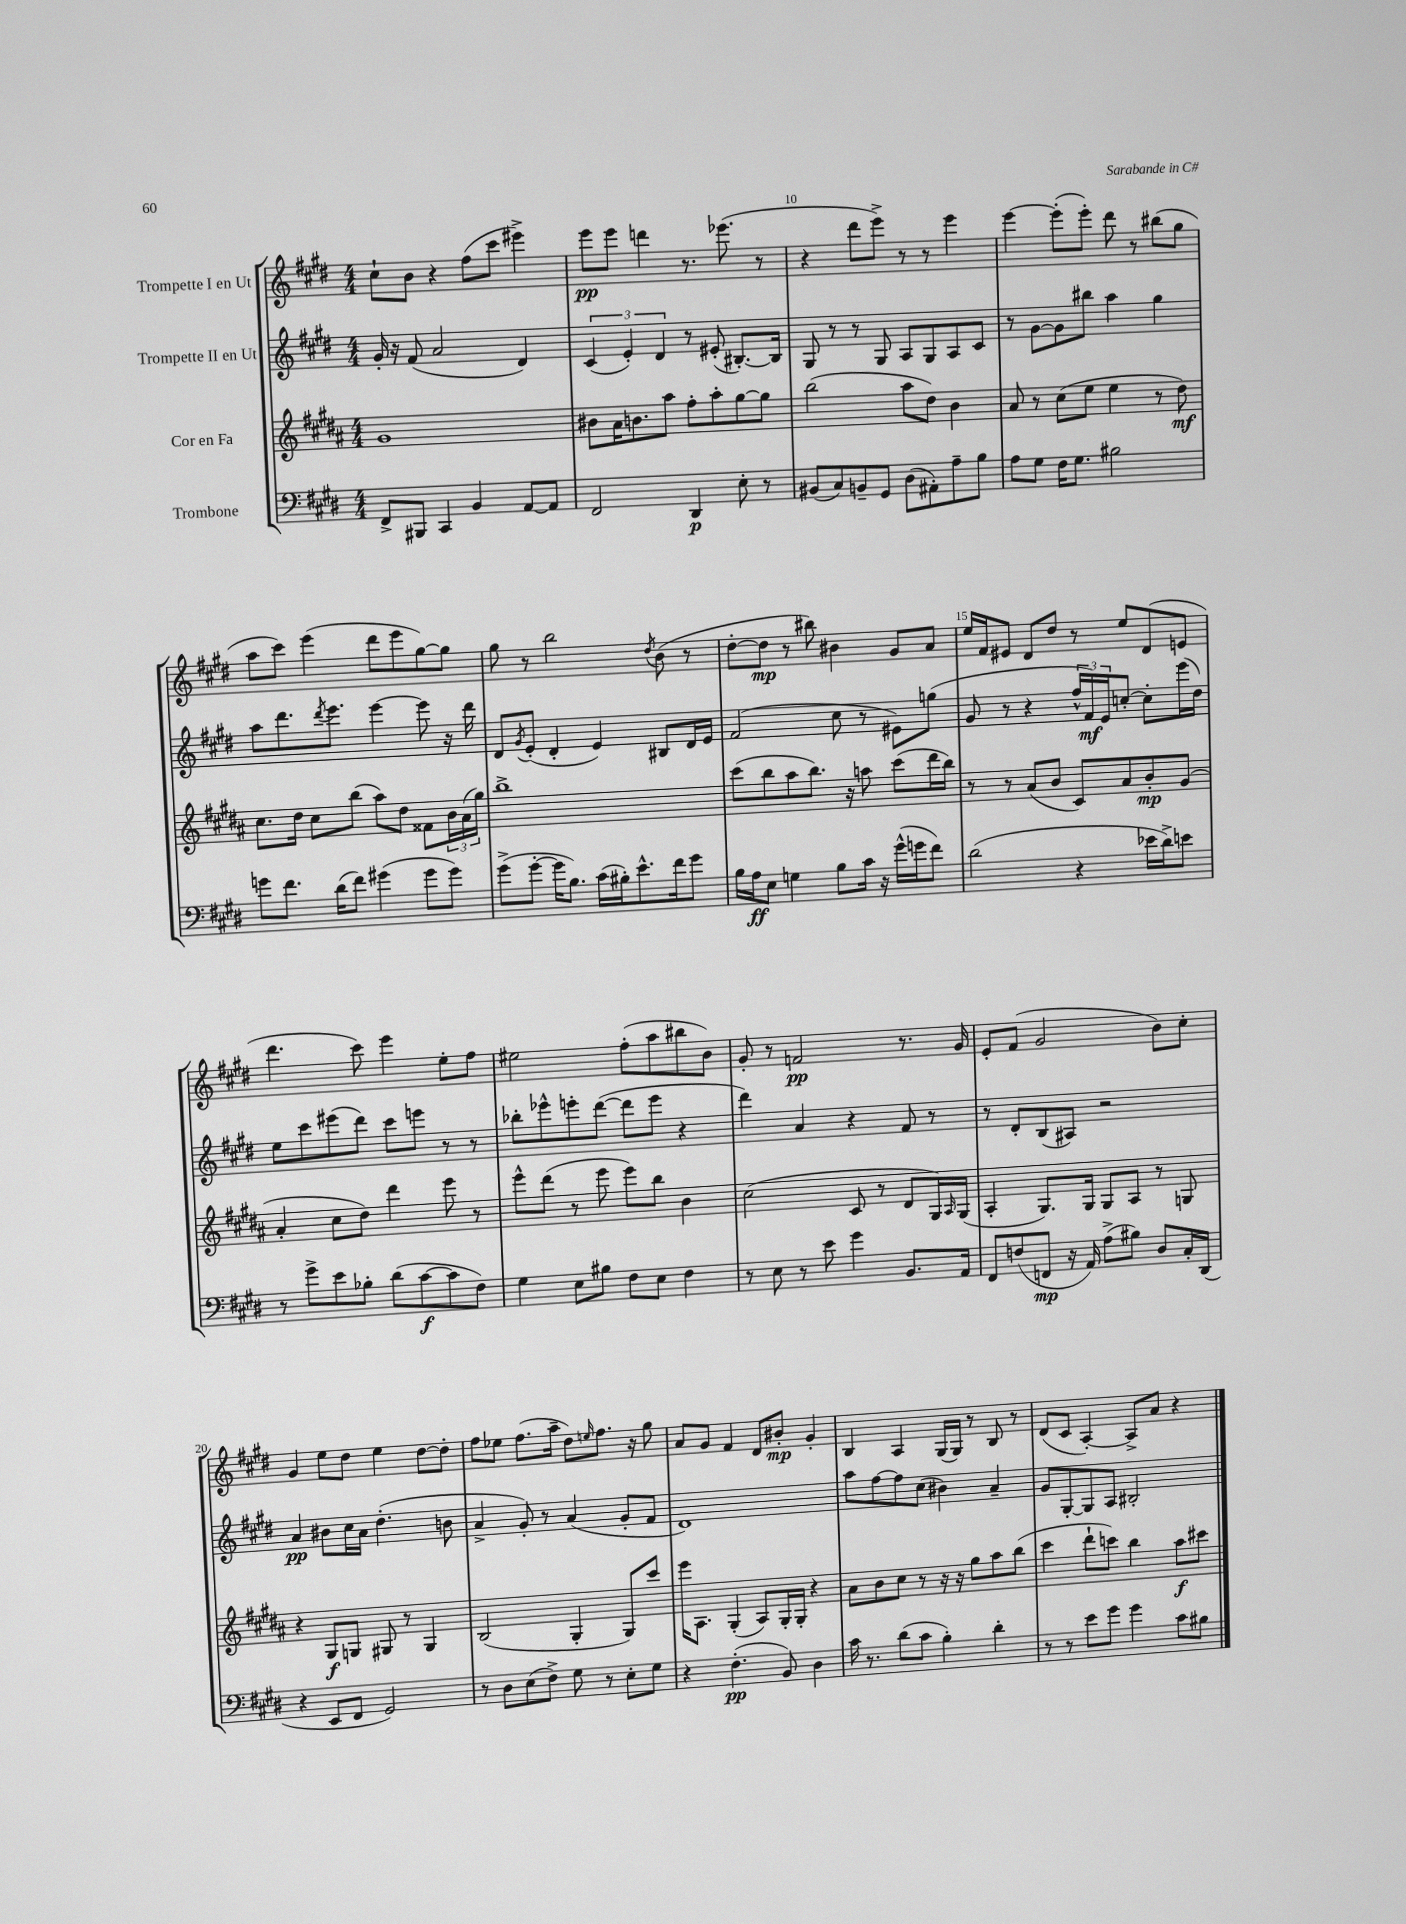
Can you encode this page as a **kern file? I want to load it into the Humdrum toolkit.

**kern	**dynam	**kern	**dynam	**kern	**dynam	**kern	**dynam
*part4	*part4	*part3	*part3	*part2	*part2	*part1	*part1
*staff4	*staff4	*staff3	*staff3	*staff2	*staff2	*staff1	*staff1
*I"Trombone	*	*I"Cor en Fa	*	*I"Trompette II en Ut	*	*I"Trompette I en Ut	*
*clefF4	*	*clefG2	*	*clefG2	*	*clefG2	*
*k[f#c#g#d#]	*	*k[f#c#g#d#a#]	*	*k[f#c#g#d#]	*	*k[f#c#g#d#]	*
*M4/4	*	*M4/4	*	*M4/4	*	*M4/4	*
=8	=8	=8	=8	=8	=8	=8	=8
8FF#^/L	.	1g#	.	16g#'/	.	8cc#`\L	.
.	.	.	.	16r	.	.	.
8BBB#X/J	.	.	.	(8f#/	.	8b\J	.
4CC#/	.	.	.	2a/	.	4r	.
4BB/	.	.	.	.	.	(8ff#\L	.
.	.	.	.	.	.	8ccc#\J	.
[8AA/L	.	.	.	4d#/)	.	4eee#X^\)	.
8AA/J]	.	.	.	.	.	.	.
=9	=9	=9	=9	=9	=9	=9	=9
2FF#/	.	8b#X\L	.	(6c#/	.	8eee\L	pp
.	.	16a#\K	.	.	.	8eee\J	.
.	.	.	.	6e'/)	.	.	.
.	.	8.bn\	.	.	.	.	.
.	.	.	.	.	.	4dddn\	.
.	.	.	.	6d#/	.	.	.
.	.	8aa#\J	.	.	.	.	.
4DD#/	p	8ff#'\L	.	8r	.	8.r	.
.	.	8aa#'\	.	(8e#X'/	.	.	.
.	.	.	.	.	.	(8.eee-X\	.
8E'\	.	[8gg#\	.	[8.B#X'/L)	.	.	.
8r	.	8gg#\J]	.	.	.	8r	.
.	.	.	.	16B#/Jk]	.	.	.
=10	=10	=10	=10	=10	=10	=10	=10
(8BB#X/L	.	(2bb\	.	8G#/	.	4r	.
8C#/)	.	.	.	8r	.	.	.
8BBn~/	.	.	.	8r	.	8ddd#\L	.
8GG#/J	.	.	.	8G#/	.	8eee^\J)	.
(8D#\L	.	8aa#\L	.	8A/L	.	8r	.
8AA#X'\)	.	8dd#\J)	.	8G#/	.	8r	.
8A~\	.	4b\	.	8A/	.	4eee\	.
8B\J	.	.	.	8c#/J	.	.	.
=11	=11	=11	=11	=11	=11	=11	=11
8A\L	.	8a#/	.	8r	.	[4eee\	.
8G#\J	.	8r	.	[8g#\L	.	.	.
16F#\KL	.	(8cc#\L	.	8g#\]	.	(8eee'\L]	.
8.G#\J	.	.	.	.	.	.	.
.	.	8ee\J	.	8bb#X\J	.	8eee'\J)	.
2B#X\	.	4ee\	.	4aa\	.	8ddd#\	.
.	.	.	.	.	.	8r	.
.	.	8r	.	4gg#\	.	(8bb#X\L	.
.	.	8dd#\)	mf	.	.	8gg#\J	.
!!LO:LB:g=z
=12	=12	=12	=12	=12	=12	=12	=12
8gn\L	.	8.cc#\L	.	8aa\L	.	8aa\L	.
8.f#\J	.	.	.	8.ddd#\	.	8ccc#\J)	.
.	.	16dd#\Jk	.	.	.	.	.
.	.	8cc#\L	.	.	.	(4eee\	.
.	.	.	.	8qddd#/	.	.	.
(16d#\KL	.	.	.	8.eee\J	.	.	.
8f#\J)	.	(8bb\J	.	.	.	.	.
(4g#X\	.	8aa#\L)	.	[4eee\	.	8ddd#\L	.
.	.	8dd#\J	.	.	.	8eee\	.
8g#\L	.	8f##X\L	.	8eee\]	.	[8gg#\)	.
8g#\J)	.	24b\L	.	16r	.	8gg#\J]	.
.	.	(24a#\	.	.	.	.	.
.	.	.	.	16ddd#\	.	.	.
.	.	24gg#\JJ)	.	.	.	.	.
=13	=13	=13	=13	=13	=13	=13	=13
(8g#^\L	.	1bb^	.	8d#/L	.	8gg#\	.
.	.	.	.	8qg#/	.	.	.
[8g#'\J	.	.	.	(8e'/J	.	8r	.
16g#\KL]	.	.	.	4d#'/	.	2bb\	.
8.B\J)	.	.	.	.	.	.	.
(16c#\LL	.	.	.	4e/)	.	.	.
16B#X'\J)	.	.	.	.	.	.	.
8.e^^\	.	.	.	.	.	.	.
.	.	.	.	.	.	8qdd#/	.
.	.	.	.	8B#X/L	.	(8b\	.
16f#\k	.	.	.	.	.	.	.
8g#\J	.	.	.	16d#/L	.	8r	.
.	.	.	.	16e/JJ	.	.	.
=14	=14	=14	=14	=14	=14	=14	=14
16B\LL	.	(8ccc#\L	.	(2f#/	.	[8dd#'\L	.
16A\J	ff	.	.	.	.	.	.
8E\J	.	8bb\	.	.	.	8dd#\J]	mp
4Gn\	.	8aa#\	.	.	.	8r	.
.	.	8.bb\J)	.	.	.	8bb#X\)	.
8B\L	.	.	.	8cc#\	.	4b#X\	.
.	.	16r	.	.	.	.	.
16c#\Jk	.	8aan\	.	8r	.	.	.
16r	.	.	.	.	.	.	.
(16g#^^\LL	.	(8ccc#\L	.	8e#X\L)	.	8g#/L	.
16gn\J	.	.	.	.	.	.	.
8f#\J)	.	16ddd#\L	.	(8ggn\J	.	8a/J	.
.	.	16bb\JJ)	.	.	.	.	.
=15	=15	=15	=15	=15	=15	=15	=15
(2d#\	.	8r	.	8g#/	.	16ee/LL	.
.	.	.	.	.	.	16f#/J	.
.	.	8r	.	8r	.	8e#X/J	.
.	.	(8a#/L	.	4r	.	8d#/L	.
.	.	8b/J	.	.	.	8dd#/J	.
4r	.	8c#/L)	.	24ff#^^/LL	.	8r	.
.	.	.	.	24f#/)	mf	.	.
.	.	.	.	24e/J	.	.	.
.	.	8a#/	.	[8ccn'/J	.	8ee/L	.
16e-X\LL	.	8b'/	mp	8cc'\L]	.	(8d#/	.
16d#^\J)	.	.	.	.	.	.	.
8en\J	.	(8g#/J	.	(16eee\L	.	8en/J	.
.	.	.	.	16dd#\JJ)	.	.	.
!!LO:LB:g=z
=16	=16	=16	=16	=16	=16	=16	=16
8r	.	4a#'/	.	8ee\L	.	4.ddd#\	.
8g#^\L	.	.	.	8ccc#\	.	.	.
8e\	.	8cc#\L	.	(8eee#X\	.	.	.
8B-X'\J	.	8dd#\J)	.	8ddd#\J)	.	8ccc#\)	.
(8d#\L	.	4ddd#\	.	8ccc#\L	.	4eee\	.
[8c#\	f	.	.	8eeen\J	.	.	.
8c#\]	.	8eee\	.	8r	.	8ee'\L	.
8F#\J)	.	8r	.	8r	.	8ff#\J	.
=17	=17	=17	=17	=17	=17	=17	=17
4G#\	.	8eee^^\L	.	8bb-X'\L	.	2ee#X\	.
.	.	(8ddd#\J	.	8eee-X^^\	.	.	.
8E\L	.	8r	.	8eeen'\	.	.	.
8B#X\J	.	8eee\	.	([8ddd#\J	.	.	.
8F#\L	.	8eee\L)	.	8ddd#\L]	.	(8ff#'\L	.
8E\J	.	8bb\J	.	8eee\J	.	8aa\	.
4F#\	.	4b\	.	4r	.	8bb#X\	.
.	.	.	.	.	.	8b\J)	.
=18	=18	=18	=18	=18	=18	=18	=18
8r	.	(2cc#\	.	4ddd#\)	.	8g#'/	.
8E\	.	.	.	.	.	8r	.
8r	.	.	.	4a/	.	2fn/	pp
8e\	.	.	.	.	.	.	.
4g#\	.	8c#/	.	4r	.	.	.
.	.	8r	.	.	.	.	.
8.BB/L	.	8d#/L	.	8f#/	.	8.r	.
.	.	16G#/L)	.	8r	.	.	.
.	.	16qqA#/	.	.	.	.	.
16AA/Jk	.	(16G#/JJ	.	.	.	16g#/	.
=19	=19	=19	=19	=19	=19	=19	=19
8FF#/L	.	4A#'/	.	8r	.	8e'/L	.
(8Fn/	.	.	.	8d#'/L	.	(8f#/J	.
8FFn/J	mp	8.G#/L)	.	(8B/	.	2g#/	.
16r	.	.	.	8A#X/J)	.	.	.
16AA/)	.	16G#/Jk	.	.	.	.	.
(8A^\L	.	8G#/L	.	2r	.	.	.
8B#X\J)	.	8A#/J	.	.	.	.	.
8D#/L	.	8r	.	.	.	8b\L)	.
16C#'/L	.	8Gn/	.	.	.	8cc#'\J	.
(16DD#/JJ	.	.	.	.	.	.	.
!!LO:LB:g=z
=20	=20	=20	=20	=20	=20	=20	=20
4r	.	4r	.	4a/	pp	4g#/	.
8EE/L	.	8G#/L	f	8b#X\L	.	8ee\L	.
8FF#/J	.	8Gn/J	.	16cc#\L	.	8dd#\J	.
.	.	.	.	16a\JJ	.	.	.
2GG#/)	.	8G#X/	.	(4.dd#'\	.	4ee\	.
.	.	8r	.	.	.	.	.
.	.	4G#/	.	.	.	[8dd#\L	.
.	.	.	.	8bn\	.	8dd#'\J]	.
=21	=21	=21	=21	=21	=21	=21	=21
8r	.	(2B/	.	4a^/	.	8ff#\L	.
8D#\L	.	.	.	.	.	8ee-X\J	.
(8E\	.	.	.	8g#'/)	.	(8.ff#\L	.
8F#^\J)	.	.	.	8r	.	.	.
.	.	.	.	.	.	16aa~\Jk	.
8G#\	.	4G#'/	.	(4a/	.	8dd#\L)	.
.	.	.	.	.	.	16qqeen/	.
8r	.	.	.	.	.	8.ff#\J	.
8E'\L	.	8G#/L)	.	8g#'/L	.	.	.
.	.	.	.	.	.	16r	.
8G#\J	.	8ccc#/J	.	8f#/J	.	8gg#\	.
=22	=22	=22	=22	=22	=22	=22	=22
4r	.	16eee\KL	.	1d#)	.	8a/L	.
.	.	8.A#\J	.	.	.	.	.
.	.	.	.	.	.	8g#/J	.
(4.F#'\	pp	(4G#'/	.	.	.	4f#/	.
.	.	8A#/L)	.	.	.	8d#/L	.
8BB/)	.	16G#'/L	.	.	.	8b#X'/J	mp
.	.	16G#'/JJ	.	.	.	.	.
4D#\	.	4r	.	.	.	4g#'/	.
=23	=23	=23	=23	=23	=23	=23	=23
16c#\	.	8a#\L	.	8aa\L	.	4B/	.
8.r	.	.	.	.	.	.	.
.	.	8b\	.	[8ff#\	.	.	.
(8d#\L	.	8cc#\J	.	8ff#\]	.	4A/	.
8c#\J	.	8r	.	(8cc#\J	.	.	.
4B'\)	.	16r	.	4b#X\)	.	(16G#/LL	.
.	.	16r	.	.	.	16G#/JJ)	.
.	.	8gg#\L	.	.	.	8r	.
4d#'\	.	8aa#\	.	4a~/	.	8B/	.
.	.	(8bb\J	.	.	.	8r	.
=24	=24	=24	=24	=24	=24	=24	=24
8r	.	4ccc#\	.	8g#/L	.	(8d#/L	.
8r	.	.	.	[8G#'/	.	8c#/J	.
8e\L	.	8ddd#`\L	.	8G#/]	.	[4A'/)	.
8g#\J	.	8cccn\J)	.	8A/J	.	.	.
4g#\	.	4bb\	.	2B#X'/	.	8A^/L]	.
.	.	.	.	.	.	8a/J	.
8c#\L	.	8aa#\L	f	.	.	4r	.
8B#X\J	.	8ccc#X\J	.	.	.	.	.
==	==	==	==	==	==	==	==
*-	*-	*-	*-	*-	*-	*-	*-
